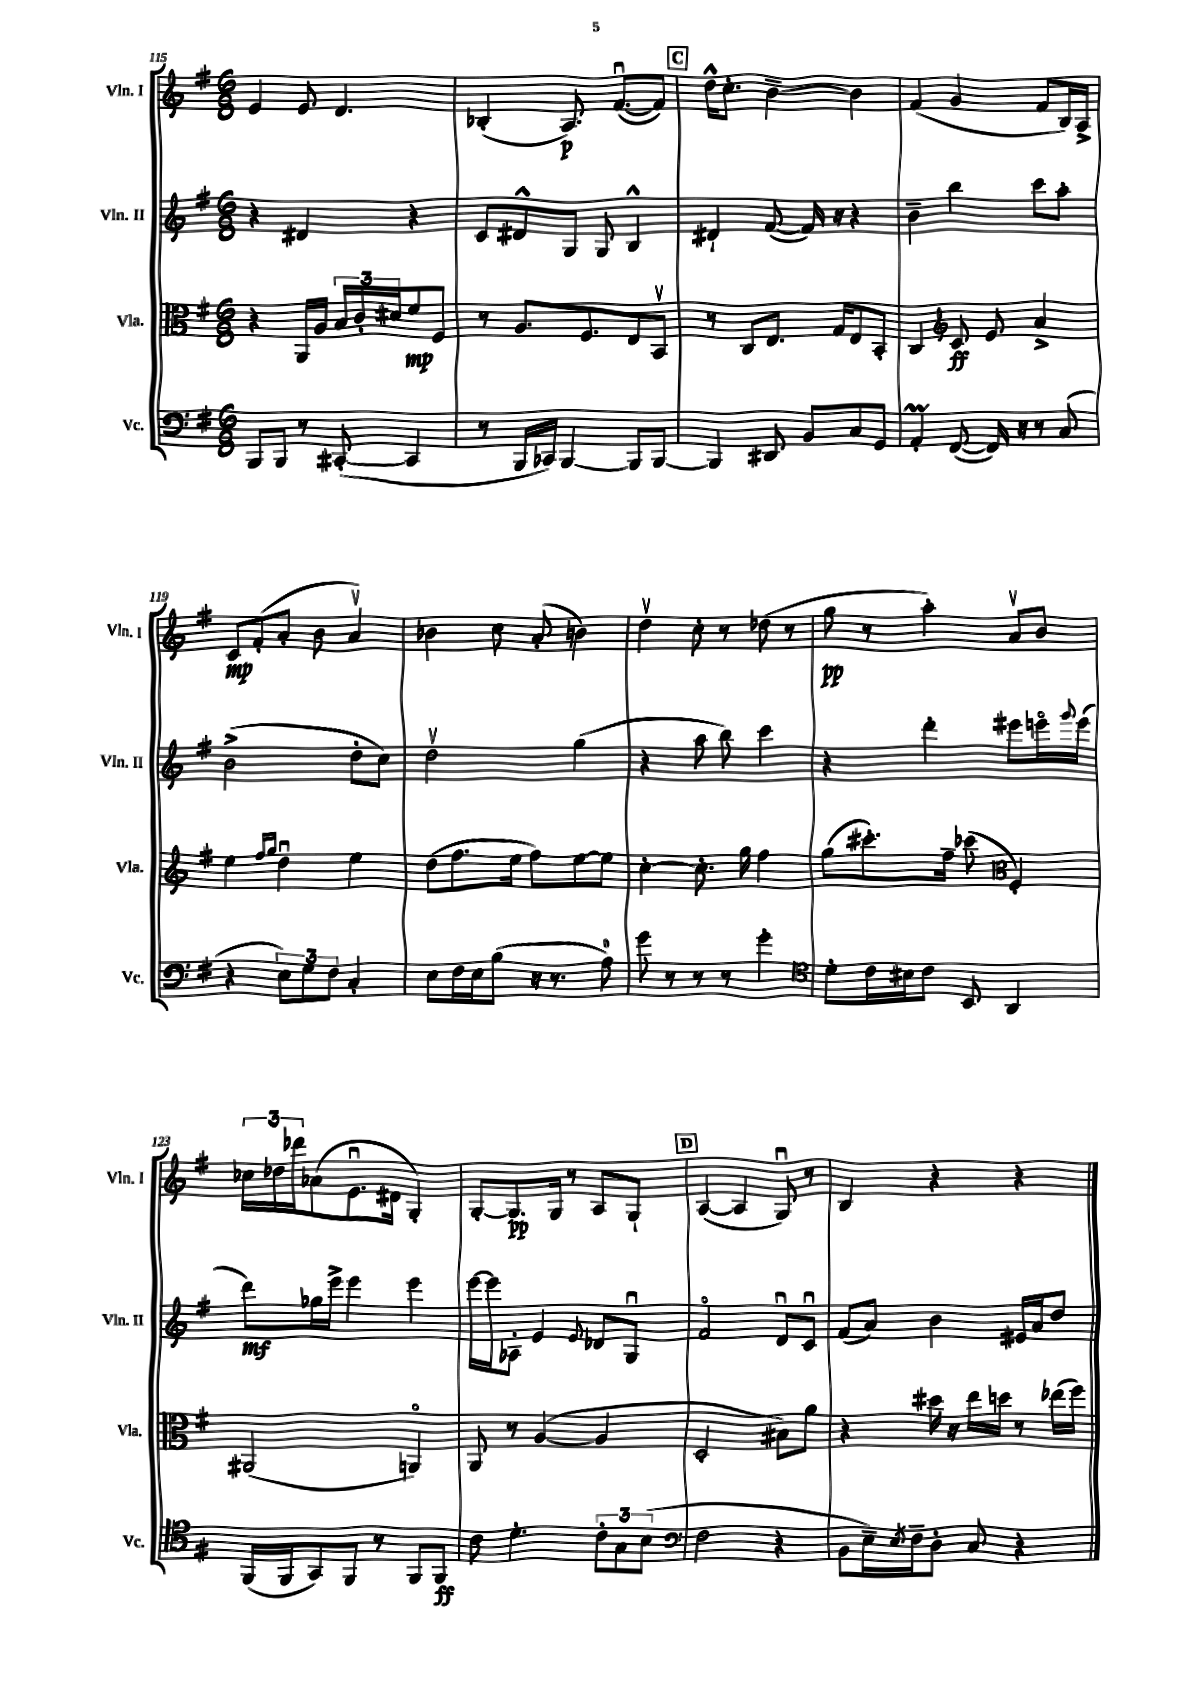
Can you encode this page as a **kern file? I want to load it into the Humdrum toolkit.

**kern	**dynam	**kern	**dynam	**kern	**dynam	**kern	**dynam
*part4	*part4	*part3	*part3	*part2	*part2	*part1	*part1
*staff4	*staff4	*staff3	*staff3	*staff2	*staff2	*staff1	*staff1
*I"Vc.	*	*I"Vla.	*	*I"Vln. II	*	*I"Vln. I	*
*I'Vc.	*	*I'Vla.	*	*I'Vln. II	*	*I'Vln. I	*
*clefF4	*	*clefC3	*	*clefG2	*	*clefG2	*
*k[f#]	*	*k[f#]	*	*k[f#]	*	*k[f#]	*
*M6/8	*	*M6/8	*	*M6/8	*	*M6/8	*
=115	=115	=115	=115	=115	=115	=115	=115
8BBB/L	.	4r	.	4r	.	4e/	.
8BBB/J	.	.	.	.	.	.	.
8r	.	16AA/LL	.	4d#X/	.	8e/	.
.	.	16A/JJ	.	.	.	.	.
([8CC#X'/	.	24B/LL	.	.	.	4.d/	.
.	.	24c'/	.	.	.	.	.
.	.	24d#X/J	.	.	.	.	.
4CC#/]	.	8f#/	mp	4r	.	.	.
.	.	8F#/J	.	.	.	.	.
=116	=116	=116	=116	=116	=116	=116	=116
8r	.	8r	.	8c/L	.	(4B-X'/	.
16BBB/LL	.	8.A/L	.	8d#X^^/	.	.	.
16CC-X/JJ)	.	.	.	.	.	.	.
[4BBB/	.	.	.	8G/J	.	8.A/)	p
.	.	8.F#/	.	.	.	.	.
.	.	.	.	8G/	.	.	.
.	.	.	.	.	.	([8.f#u/L	.
8BBB/L]	.	8E/	.	4B^^/	.	.	.
[8BBB/J	.	8BBv/J	.	.	.	8f#/J])	.
!!LO:REH:place=s1:t=C
=117	=117	=117	=117	=117	=117	=117	=117
4BBB/]	.	8r	.	4d#X`/	.	16dd^^\KL	.
.	.	.	.	.	.	8.cc'\J	.
.	.	8C/L	.	.	.	.	.
8DD#X/	.	8.E/J	.	([8f#/	.	[4b~\	.
8BB/L	.	.	.	16f#/])	.	.	.
.	.	16G/KL	.	16r	.	.	.
8C/	.	8E/	.	4r	.	4b\]	.
8GG/J	.	8BB'/J	.	.	.	.	.
=118	=118	=118	=118	=118	=118	=118	=118
4AAM'/	.	4C/	.	4b~\	.	(4f#/	.
*	*	*clefG2	*	*	*	*	*
([8FF#/	.	8c/	ff	4bb\	.	4g/	.
16FF#/])	.	8e/	.	.	.	.	.
16r	.	.	.	.	.	.	.
8r	.	4a^/	.	8ccc\L	.	8f#/L	.
(8C/	.	.	.	8aa'\J	.	16B/L)	.
.	.	.	.	.	.	16A^/JJ	.
!!LO:LB:g=z
=119	=119	=119	=119	=119	=119	=119	=119
4r	.	4ee\	.	(2b^\	.	8c/L	mp
.	.	.	.	.	.	(8f#'/	.
.	.	16qqff#/LL	.	.	.	.	.
.	.	16qqgg/JJ	.	.	.	.	.
12E\L)	.	4ddu\	.	.	.	8a'/J	.
12G\	.	.	.	.	.	.	.
.	.	.	.	.	.	8b\	.
12F#\J	.	.	.	.	.	.	.
4C'/	.	4ee\	.	8dd'\L	.	4av/)	.
.	.	.	.	8cc\J)	.	.	.
=120	=120	=120	=120	=120	=120	=120	=120
8E\L	.	(8dd\L	.	2ddv\	.	4b-X\	.
16F#\L	.	8.ff#\	.	.	.	.	.
16E\J	.	.	.	.	.	.	.
(8B\J	.	.	.	.	.	8cc\	.
.	.	16ee\Jk	.	.	.	.	.
16r	.	8ff#\L)	.	.	.	(8a'/	.
8.r	.	.	.	.	.	.	.
.	.	[8ee\	.	(4gg\	.	4bn\)	.
8A\)	.	8ee\J]	.	.	.	.	.
=121	=121	=121	=121	=121	=121	=121	=121
8g\	.	[4cc'\	.	4r	.	4ddv\	.
8r	.	.	.	.	.	.	.
8r	.	8.cc'\]	.	8aa\	.	8cc'\	.
8r	.	.	.	8bb\)	.	8r	.
.	.	16gg\	.	.	.	.	.
4g'\	.	4ff#\	.	4ccc\	.	(8dd-X\	.
.	.	.	.	.	.	8r	.
=122	=122	=122	=122	=122	=122	=122	=122
*clefC4	*	*	*	*	*	*	*
8d'\L	.	(8gg\L	.	4r	.	8gg\	pp
16c\L	.	8.ccc#X'\)	.	.	.	8r	.
16B#X\J	.	.	.	.	.	.	.
8c\J	.	.	.	4ddd'\	.	4aa'\)	.
.	.	16ff#~\Jk	.	.	.	.	.
8BB/	.	(8ccc-X\	.	.	.	.	.
*	*	*clefC3	*	*	*	*	*
4AA/	.	4F#'/)	.	8eee#X\L	.	8av/L	.
.	.	.	.	16eeen\L	.	8b/J	.
.	.	.	.	8qqggg/	.	.	.
.	.	.	.	(16eee\JJ	.	.	.
!!LO:LB:g=z
=123	=123	=123	=123	=123	=123	=123	=123
(16FF#/LL	.	(2AA#X/	.	8ddd\L)	mf	24cc-X\LL	.
.	.	.	.	.	.	24dd-X\	.
16FF#/J	.	.	.	.	.	.	.
.	.	.	.	.	.	24ddd-X\J	.
8GG/)	.	.	.	16gg-X\L	.	(8a-X\	.
.	.	.	.	16eee^\JJ	.	.	.
8FF#/J	.	.	.	4eee\	.	8.eu\	.
8r	.	.	.	.	.	.	.
.	.	.	.	.	.	16d#X\Jk	.
8FF#/L	.	4AAn/)	.	4eee\	.	4G'/)	.
8FF#/J	ff	.	.	.	.	.	.
=124	=124	=124	=124	=124	=124	=124	=124
8c\	.	8AA/	.	[16eee\LL	.	[8G'/L	.
.	.	.	.	16eee\J]	.	.	.
4.d'\	.	8r	.	8A-X'\J	.	8.G/]	pp
.	.	([4A/	.	4e/	.	.	.
.	.	.	.	.	.	16G/Jk	.
.	.	.	.	.	.	8r	.
.	.	.	.	8qqe/	.	.	.
12c'\L	.	4A/]	.	8d-X/L	.	8A/L	.
12G\	.	.	.	.	.	.	.
.	.	.	.	8Gu/J	.	8G`/J	.
(12B\J	.	.	.	.	.	.	.
!!LO:REH:place=s1:t=D
=125	=125	=125	=125	=125	=125	=125	=125
*clefF4	*	*	*	*	*	*	*
2F#\	.	2D'/	.	2f#/	.	([4A/	.
.	.	.	.	.	.	4A/]	.
4r	.	8B#X\L)	.	8du/L	.	8Gu/)	.
.	.	8a\J	.	8cu/J	.	8r	.
=126	=126	=126	=126	=126	=126	=126	=126
8BB\L	.	4r	.	(8f#/L	.	4B/	.
16E~\L)	.	.	.	8a/J)	.	.	.
8qE/	.	.	.	.	.	.	.
16F#~\J	.	.	.	.	.	.	.
8D'\J	.	16dd#X\	.	4b\	.	4r	.
.	.	16r	.	.	.	.	.
8C/	.	16ee\LL	.	.	.	.	.
.	.	16ddn\JJ	.	.	.	.	.
4r	.	8r	.	16e#X/LL	.	4r	.
.	.	.	.	16a/J	.	.	.
.	.	(16ee-X\LL	.	8dd/J	.	.	.
.	.	16ff#\JJ)	.	.	.	.	.
==	==	==	==	==	==	==	==
*-	*-	*-	*-	*-	*-	*-	*-
